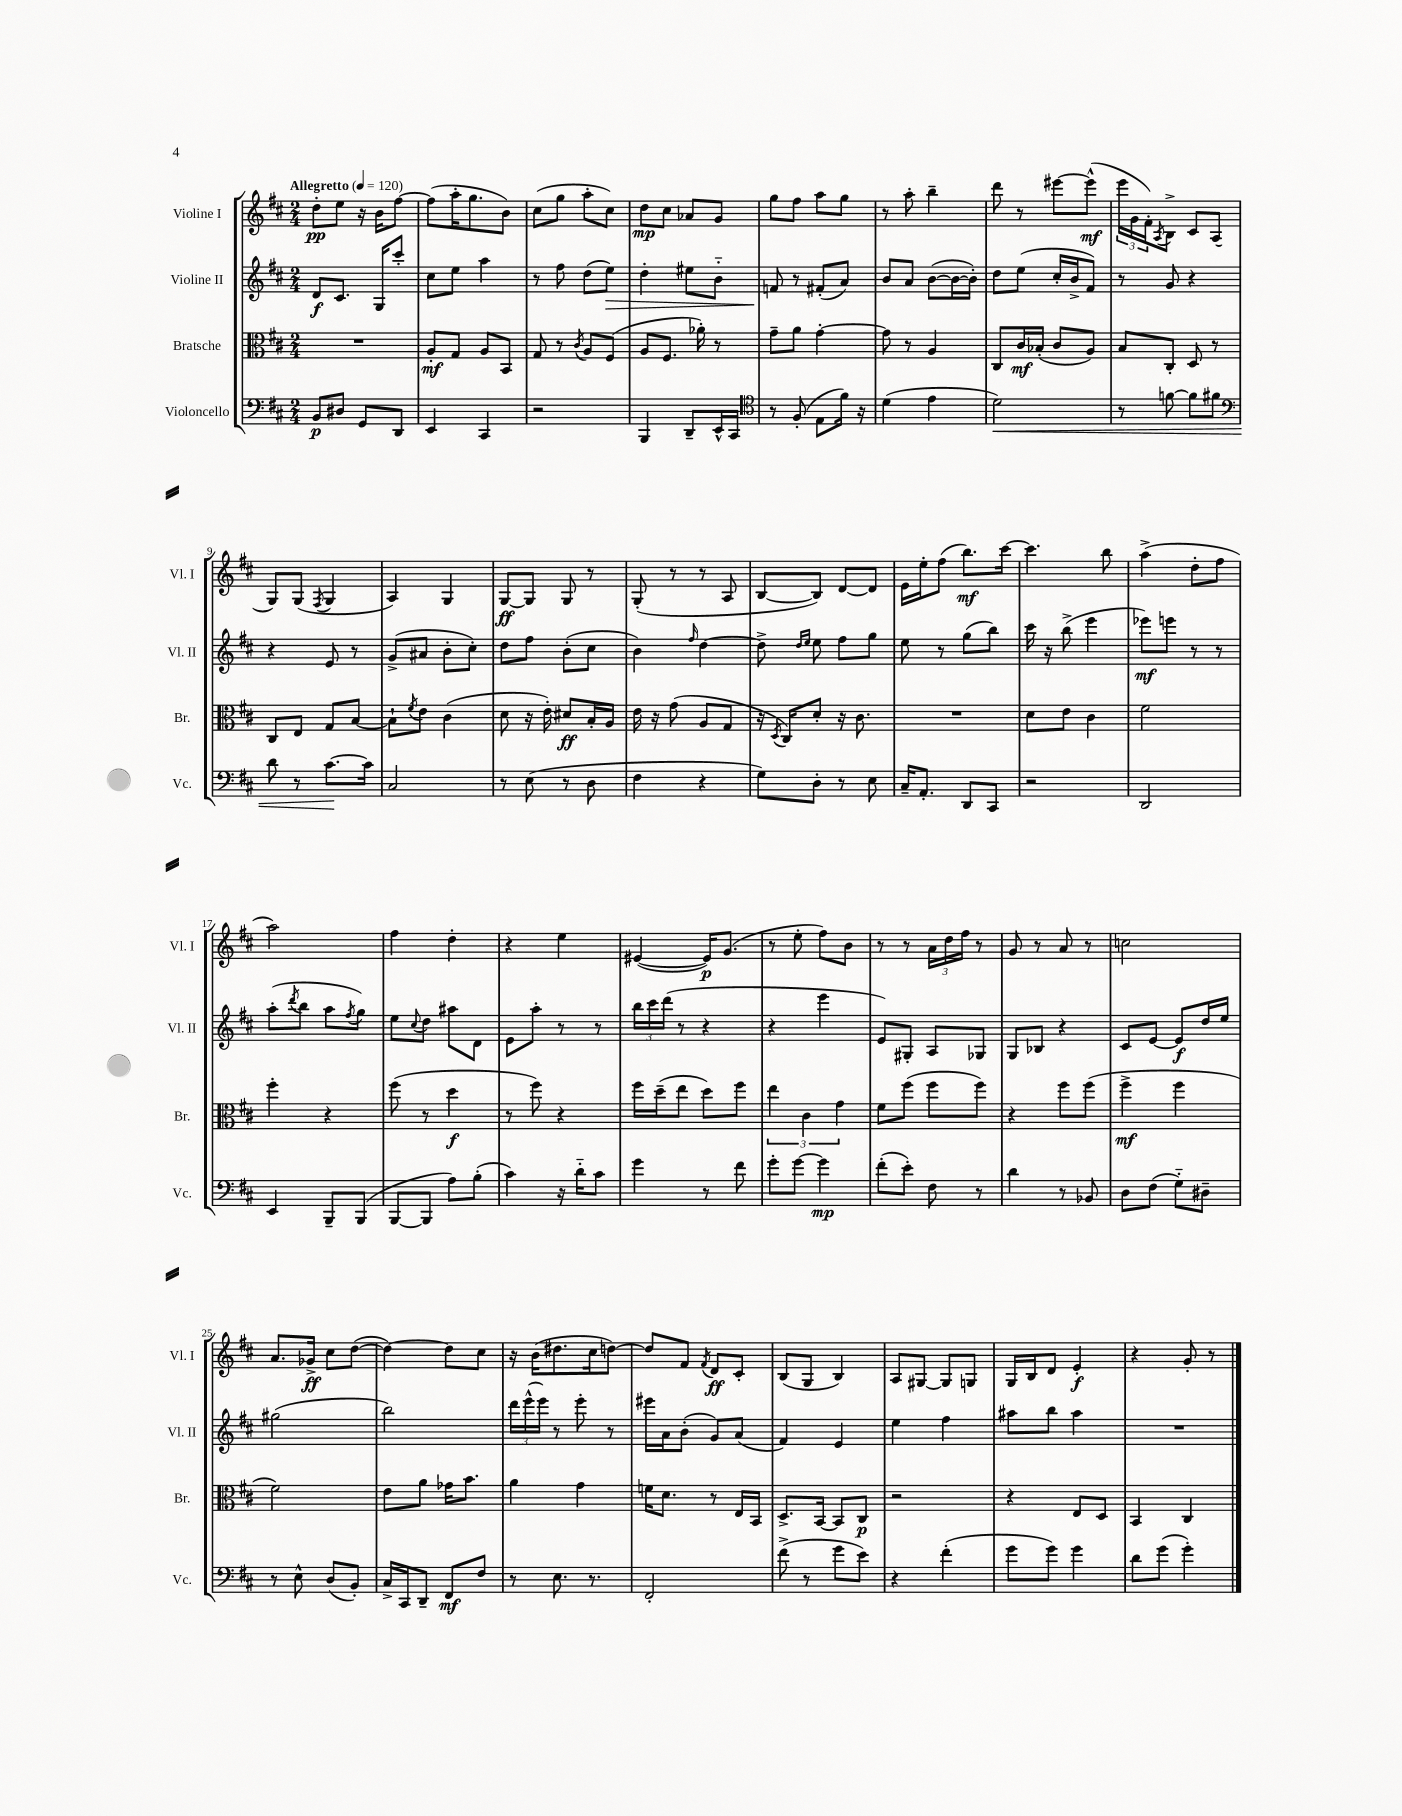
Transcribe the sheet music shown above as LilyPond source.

<<
\new StaffGroup <<
\new Staff = "s0" \with { instrumentName = "Violine I" shortInstrumentName = "Vl. I" } {
    \clef treble \key d \major \numericTimeSignature \time 2/4 \tempo "Allegretto" 4 = 120
    d''8-.\pp e''8 r16 b'16 fis''8~ |
    fis''8( a''16-. g''8. b'8) |
    cis''8( g''8 a''8-. cis''8) |
    d''8\mp cis''8 aes'8 g'8 |
    g''8 fis''8 a''8 g''8 |
    r8 a''8-. b''4-- |
    d'''8 r8 eis'''8~ eis'''8-^\mf( |
    \tuplet 3/2 { e'''16 g'16 fis'16-.) } \acciaccatura { a8 } b8-> cis'8 a8( |
    g8) g8( \acciaccatura { fis8 } g4 |
    a4) g4 |
    g8~\ff g8 g8 r8 |
    g8-.( r8 r8 a8 |
    b8~ b8) d'8~ d'8 |
    e'16 e''16-. fis''8( b''8.\mf) cis'''16~ |
    cis'''4. b''8 |
    a''4->( d''8-. fis''8 |
    a''2) |
    fis''4 d''4-. |
    r4 e''4 |
    eis'4~( eis'16\p) g'8.( |
    r8 e''8-. fis''8) b'8 |
    r8 r8 \tuplet 3/2 { a'16 d''16 fis''16 } r8 |
    g'8 r8 a'8 r8 |
    c''2 |
    a'8. ges'16->\ff cis''8 d''8~( |
    d''4~) d''8 cis''8 |
    r16 b'16( dis''8. cis''16 d''8~) |
    d''8 fis'8 \acciaccatura { fis'8 } d'8\ff cis'8-. |
    b8( g8 b4) |
    a8 gis8~ gis8 g8 |
    g16 b16 d'8 e'4-.\f |
    r4 g'8-. r8 \bar "|." |
}
\new Staff = "s1" \with { instrumentName = "Violine II" shortInstrumentName = "Vl. II" } {
    \clef treble \key d \major \numericTimeSignature \time 2/4
    d'8\f cis'8. g16 cis'''8-. |
    cis''8 e''8 a''4 |
    r8 fis''8 d''8( e''8\>) |
    d''4-. eis''8 b'8-_ |
    f'8\! r8 fis'8-.( a'8) |
    b'8 a'8 b'8~( b'16~ b'16-.) |
    d''8 e''8( cis''16-. b'16-> fis'8) |
    r8 g'8 r4 |
    r4 e'8 r8 |
    g'8->( ais'8 b'8-. cis''8-.) |
    d''8 fis''8 b'8-.( cis''8 |
    b'4) \grace { fis''16 } d''4~ |
    d''8-> \grace { d''16 e''16 } e''8 fis''8 g''8 |
    e''8 r8 g''8( b''8) |
    cis'''16 r16 b''8->( e'''4 |
    ees'''8\mf) e'''8 r8 r8 |
    a''8-.( \acciaccatura { d'''8 } b''8 a''8 \acciaccatura { fis''8 } g''8) |
    e''8 \appoggiatura { cis''8 } d''8 ais''8 d'8 |
    e'8 a''8-. r8 r8 |
    \tuplet 3/2 { b''16 cis'''16 d'''16( } r8 r4 |
    r4 e'''4 |
    e'8) gis8-. a8 ges8 |
    g8 bes8 r4 |
    cis'8 e'8~ e'8\f d''16 e''16 |
    gis''2( |
    b''2) |
    \tuplet 3/2 { d'''16 e'''16-^( e'''16) } r8 e'''8-. r8 |
    eis'''16 a'16 b'8-.( g'8) a'8( |
    fis'4) e'4 |
    e''4 fis''4 |
    ais''8 b''8 ais''4 |
    R2 \bar "|." |
}
\new Staff = "s2" \with { instrumentName = "Bratsche" shortInstrumentName = "Br." } {
    \clef alto \key d \major \numericTimeSignature \time 2/4
    R2 |
    a8-.\mf g8 a8 b,8 |
    g8 r8 \acciaccatura { cis'8 } a8 fis8( |
    a8 fis8. aes'16-.) r8 |
    g'8-- a'8 g'4~-. |
    g'8 r8 a4 |
    cis8 cis'16\mf bes16-.( cis'8 a8) |
    b8 cis8-. d8 r8 |
    cis8 e8 g8 b8~ |
    b8-! \acciaccatura { fis'8 } e'8 cis'4( |
    d'8 r16 e'16-.) dis'8\ff b16-. a16 |
    e'16 r16 g'8( a8 g8 |
    r16 \acciaccatura { d8 } cis16) d'8-. r16 cis'8. |
    R2 |
    d'8 e'8 cis'4 |
    fis'2 |
    fis''4-. r4 |
    fis''8( r8 d''4\f |
    r8 fis''8) r4 |
    fis''16 d''16--( e''8 d''8) fis''8 |
    \tuplet 3/2 { e''4 cis'4 g'4 } |
    fis'8 fis''8( fis''8 fis''8) |
    r4 fis''8 fis''8( |
    fis''4->\mf fis''4 |
    fis'2) |
    e'8 a'8 ges'16 b'8. |
    a'4 g'4 |
    f'16 d'8. r8 e16 b,16 |
    d8.-> b,16~ b,8 cis8\p |
    r2 |
    r4 e8 d8 |
    b,4 cis4 \bar "|." |
}
\new Staff = "s3" \with { instrumentName = "Violoncello" shortInstrumentName = "Vc." } {
    \clef bass \key d \major \numericTimeSignature \time 2/4
    b,8\p dis8 g,8 d,8 |
    e,4 cis,4 |
    r2 |
    b,,4 d,8-- e,16-^ cis,16 |
    \clef tenor r8 fis8-.( e8 fis'16) r16 |
    d'4( e'4 |
    d'2\<) |
    r8 f'8~ f'8 fis'8 |
    \clef bass d'8 r8 cis'8.~\! cis'16 |
    cis2 |
    r8 e8( r8 d8 |
    fis4 r4 |
    g8) d8-. r8 e8 |
    cis16-- a,8.-. d,8 cis,8 |
    r2 |
    d,2 |
    e,4 b,,8-- b,,8( |
    b,,8~ b,,8 a8) b8-.( |
    cis'4) r16 d'16-_ cis'8 |
    g'4 r8 fis'8 |
    g'8-. g'8~ g'4\mp |
    fis'8-.( e'8-.) fis8 r8 |
    d'4 r8 bes,8 |
    d8 fis8( g8-_) dis8-- |
    r8 e8-^ d8( b,8-.) |
    cis16-> cis,16 d,8-- fis,8\mf fis8 |
    r8 e8. r8. |
    fis,2-. |
    fis'8->( r8 g'8 e'8) |
    r4 fis'4-.( |
    g'8 g'8) g'4 |
    d'8 g'8( g'4-.) \bar "|." |
}
>>
>>
